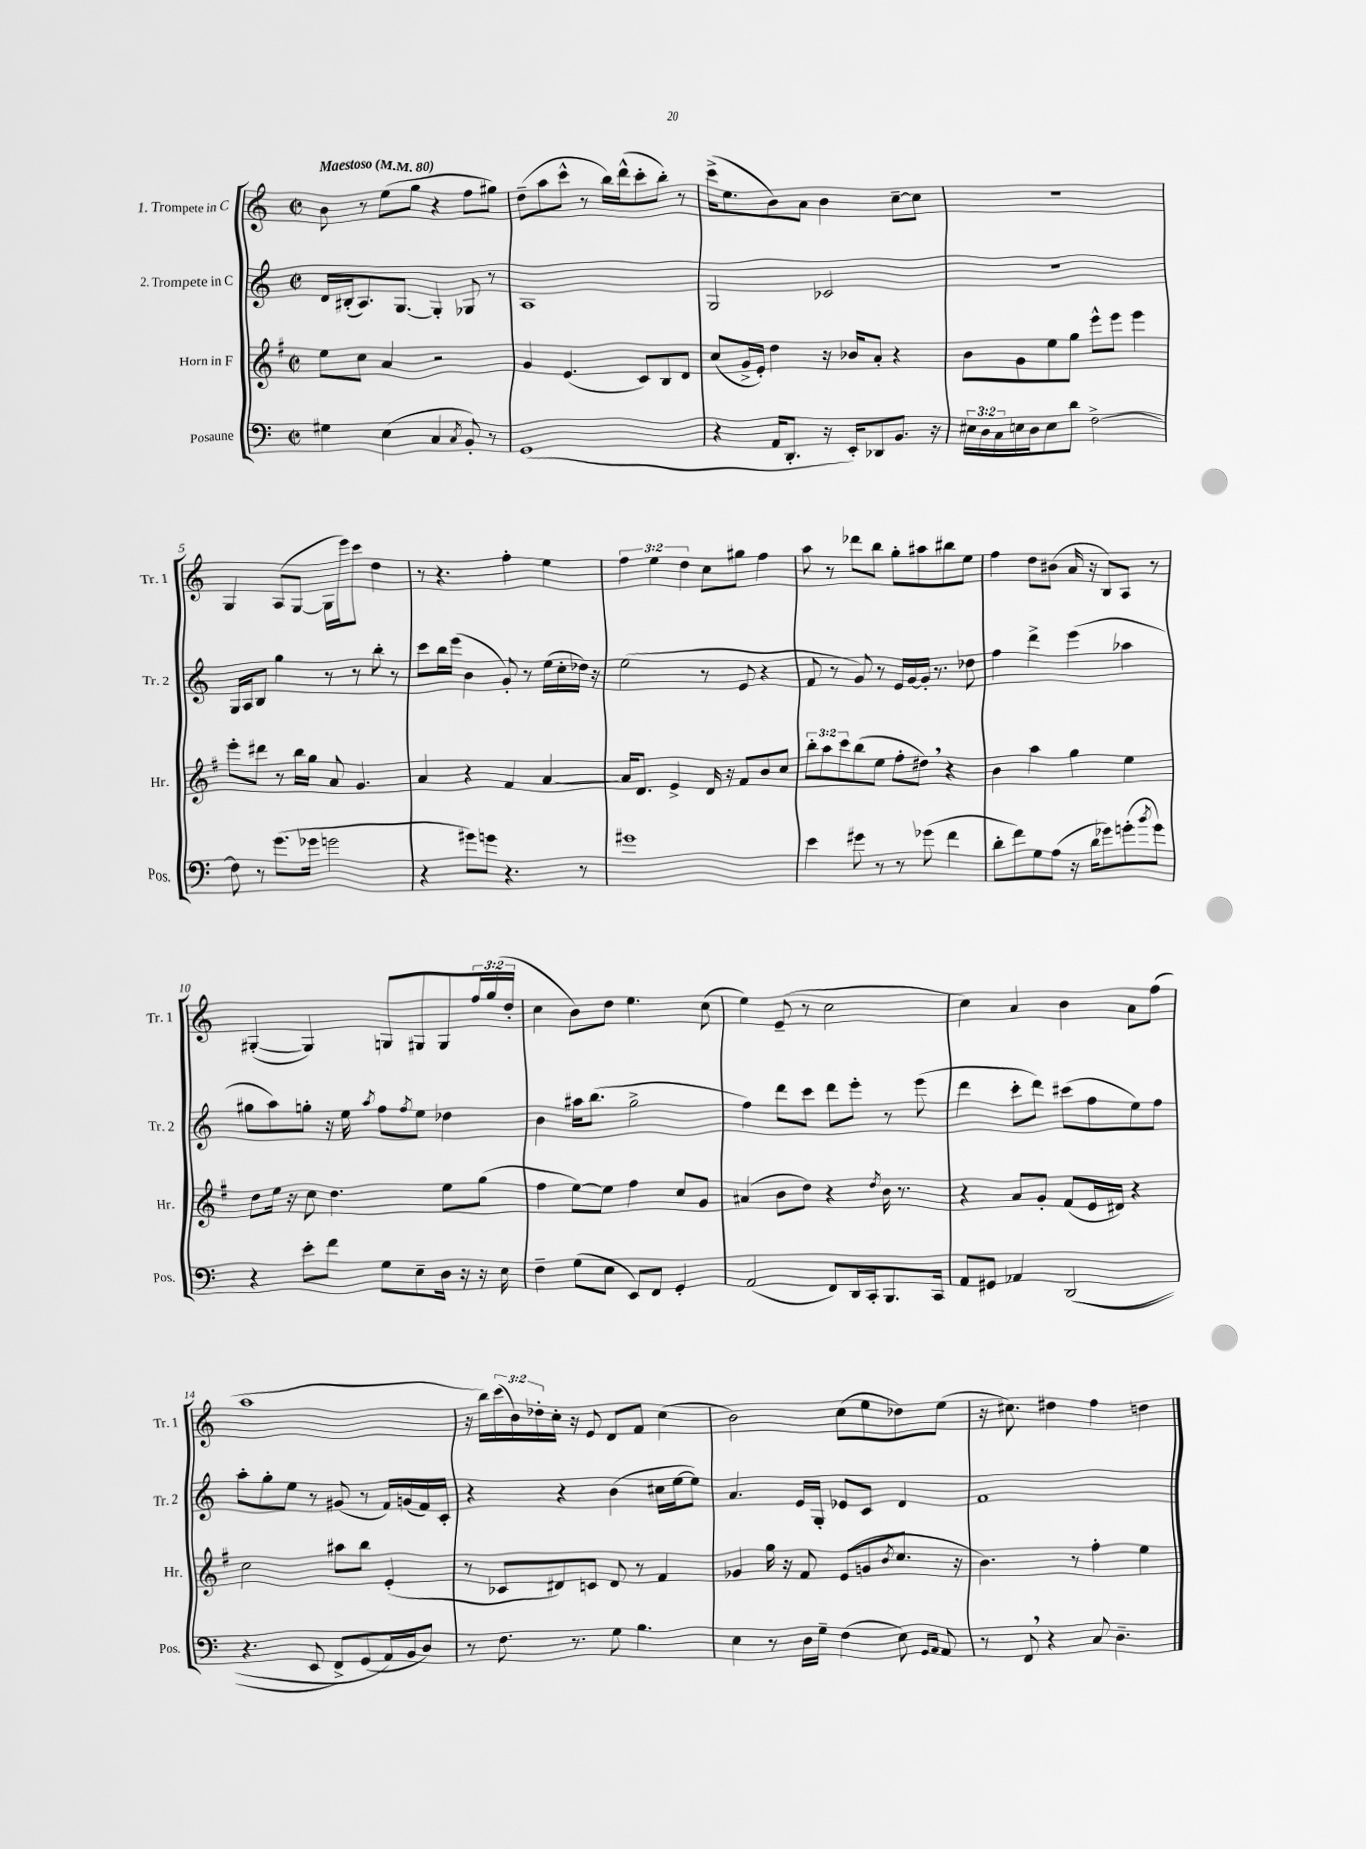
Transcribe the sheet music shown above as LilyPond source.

<<
\new StaffGroup <<
\new Staff = "s0" \with { instrumentName = "1. Trompete in C" shortInstrumentName = "Tr. 1" } {
    \clef treble \key c \major \defaultTimeSignature \time 2/2 \override Staff.TupletNumber.text = #tuplet-number::calc-fraction-text \tempo "Maestoso" 4 = 80
    b'8 r8 e''8( g''8 r4 f''8 gis''8) |
    d''8--( a''8 c'''8-^ r8 b''16) d'''16-^( c'''8-. b''8-.) r8 |
    c'''16->( e''8. b'8) a'8 b'4 c''8~-- c''8 |
    R1 |
    g4 a8( g8~ g16 e'''16) c'''8 d''4 |
    r8 r4. f''4-. e''4 |
    \tuplet 3/2 { f''4 e''4 d''4 } c''8 gis''8 f''4 |
    a''8 r8 des'''8 b''8 g''8-. ais''8 bis''8 e''8 |
    f''4 d''8 bis'8( a'16 r16 b8) a8 r8 |
    gis4~-.( gis4) g8 gis8 gis8 \tuplet 3/2 { f''16 g''16( d''16-. } |
    c''4 b'8) d''8 e''4. c''8( |
    e''4) e'8--( r8 c''2 |
    c''4) a'4 b'4 a'8 f''8( |
    a''1 |
    r16 b''16) \tuplet 3/2 { c'''16( b'16) des''16-. } c''16-. r16 e'8 d'8 f'8 c''4( |
    b'2) c''8( e''8 des''8) e''8( |
    r16 cis''8.) dis''4 f''4 d''4 \bar "|." |
}
\new Staff = "s1" \with { instrumentName = "2. Trompete in C" shortInstrumentName = "Tr. 2" } {
    \clef treble \key c \major \defaultTimeSignature \time 2/2
    d'16 bis16-.( a8.) g8.~ g4-. ges8 r8 |
    a1 |
    g2 ces'2 |
    R1 |
    g16 a16 b8 g''4 r8 r8 b''8-. r8 |
    c'''8 b''16 e'''16( b'4 g'8-.) r8 e''16( c''16-. des''16) r16 |
    e''2( r8 e'8 r4 |
    f'8 r8 g'8) r8 e'16 g'16~ g'16-. r8. des''8 |
    f''4 d'''4-> e'''4( aes''4 |
    gis''8 a''8) g''8-. r16 e''16 \acciaccatura { a''8 } f''8 \acciaccatura { f''8 } e''8 des''4 |
    b'4 ais''16 b''8.( g''2-> |
    f''4) d'''8 c'''8 d'''8 e'''8-. r8 e'''8( |
    d'''4 c'''8-. d'''8) cis'''8( f''8 e''8) f''8 |
    a''8-. g''8-. e''8 r8 gis'8( r8 f'16) g'16( f'16) c'16-. |
    r4 r4 b'4( cis''16 e''16~ e''8) |
    a'4. e'16 g16-. ees'8 c'8 d'4 |
    f'1 \bar "|." |
}
\new Staff = "s2" \with { instrumentName = "Horn in F" shortInstrumentName = "Hr." } {
    \clef treble \key g \major \defaultTimeSignature \time 2/2 \override Staff.TupletNumber.text = #tuplet-number::calc-fraction-text
    e''8 c''8 a'4 r2 |
    g'4 e'4.( c'8) b8 d'8 |
    c''8( g'16-> e'16-.) d''4 r16 bes'16 a'8-. r4 |
    b'8 g'8 e''8 g''8 e'''8-^ e'''8 e'''4 |
    e'''8-. dis'''8 r8 b''16 g''16 a'8 g'4. |
    a'4 r4 fis'4 a'4~ |
    a'16 d'8. e'4-> d'16 r16 fis'8 b'8 c''8 |
    \tuplet 3/2 { b''8-. a''8 c'''8 } b''8( e''8 fis''8-. dis''8) \breathe r4 |
    b'4 a''4 g''4 e''4 |
    d''8 e''16 r16 c''8 d''4. e''8 g''8( |
    fis''4 e''8~) e''8 fis''4 c''8 g'8 |
    ais'4( b'8 d''8) r4 \acciaccatura { d''8 } b'16 r8. |
    r4 a'8 g'8-. fis'8( e'16 dis'16) r4 |
    c''2 ais''8 b''8 e'4-.( |
    r8 ces'8 dis'8) c'8 dis'8 r8 fis'4 |
    ges'4 g''16 r16 fis'8 e'8( g'8 \acciaccatura { b'8 } c''8. r16 |
    b'4.) r8 fis''4-. e''4 \bar "|." |
}
\new Staff = "s3" \with { instrumentName = "Posaune" shortInstrumentName = "Pos." } {
    \clef bass \key c \major \defaultTimeSignature \time 2/2 \override Staff.TupletNumber.text = #tuplet-number::calc-fraction-text
    gis4 e4( c4 \acciaccatura { c8 } b,8-.) r8 |
    g,1( |
    r4 a,16 d,8.-. r16 e,16-.) des,8 b,8. r16 |
    \tuplet 3/2 { eis16 d16 c16 } e16 d16 e8 d'8 f2~-> |
    f8 r8 g'8.( ges'16 g'2 |
    r4 gis'8) g'8 r4. r8 |
    gis'1 |
    e'4 gis'8 r8 r8 ges'8( f'4 |
    d'8-. f'8) g8 a8( r16 d'16 ges'8) g'8-.( \acciaccatura { b'8 } g'8) |
    r4 e'8-. f'8 g8 e8-- d16 r16 r16 e16 |
    f4-- g8( e8 e,8) f,8 g,4-. |
    a,2( f,8) d,16 c,16-. b,,8. c,16 |
    a,8 gis,8 aes,4 d,2(\( |
    r4. e,8 f,8->) g,8( a,16\) b,16 d8) |
    r8 f8. r8. g8 b4. |
    e4 r8 d16 g16-- f4( e8) \grace { g,16 a,16 } a,8 |
    r8 f,8 \breathe r4 c8 d4.-- \bar "|." |
}
>>
>>
